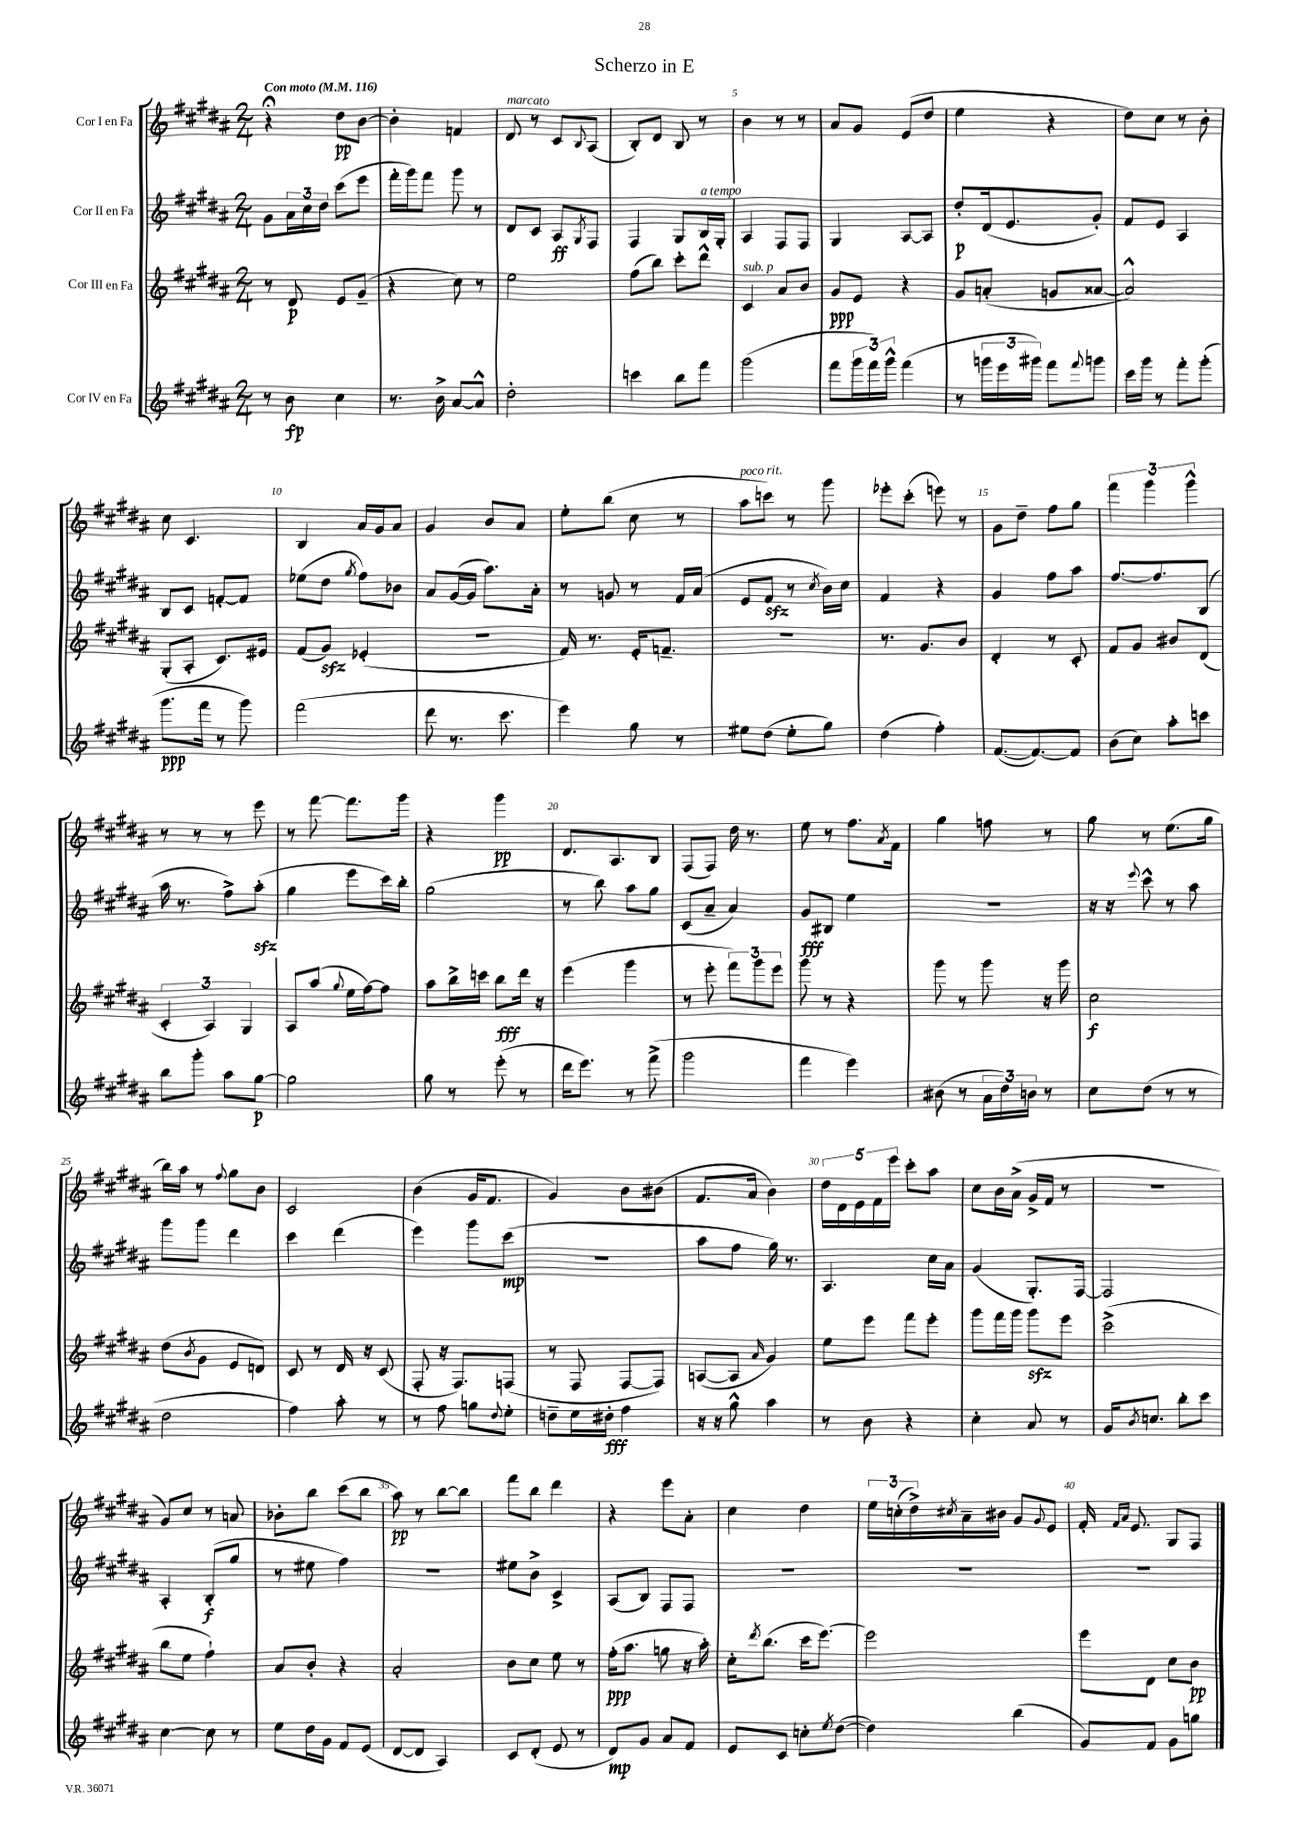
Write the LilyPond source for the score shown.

\header { title = "Scherzo in E" }
<<
\new StaffGroup <<
\new Staff = "s0" \with { instrumentName = "Cor I en Fa" } {
    \clef treble \key b \major \numericTimeSignature \time 2/4 \tempo "Con moto" 4 = 116
    r4\fermata dis''8\pp b'8~ |
    b'4-. f'4 |
    dis'8^\markup { \italic "marcato" } r8 cis'8 \appoggiatura { b8 } ais8( |
    b8-.) dis'8 b8 r8 |
    b'4 r8 r8 |
    ais'8 gis'8 e'8( dis''8 |
    e''4 r4 |
    dis''8) cis''8 r8 b'8-. |
    cis''8 cis'4. |
    b4 ais'16 gis'16 ais'8 |
    gis'4 b'8 ais'8 |
    e''8-. b''8( cis''8 r8 |
    ais''8^\markup { \italic "poco rit." } c'''8) r8 gis'''8 |
    ees'''8-. cis'''8-.( e'''8) r8 |
    gis'8 dis''8-- fis''8 gis''8 |
    \tuplet 3/2 { fis'''4 gis'''4 gis'''4-^ } |
    r8 r8 r8 e'''8 |
    r8 fis'''8~ fis'''8. gis'''16 |
    r4 gis'''4\pp |
    dis'8. ais8. b8 |
    fis8( fis8) dis''16 r8. |
    e''8 r8 fis''8. \acciaccatura { ais'8 } fis'16 |
    gis''4 f''8 r8 |
    gis''8 r8 e''8.( gis''16 |
    b''16) ais''16 r8 \appoggiatura { fis''8 } gis''8 b'8 |
    cis'2 |
    b'4( gis'16 fis'8. |
    gis'4) b'8 bis'8( |
    fis'8. ais'16 b'4) |
    \tuplet 5/4 { dis''16 dis'16 e'16 fis'16 e'''16 } cis'''8-. ais''8 |
    cis''8 b'16 ais'16->( gis'16-> fis'16 r8 |
    R2 |
    gis'8) cis''8 r8 a'8 |
    bes'8-. b''8 cis'''8( b''8 |
    ais''8\pp) r8 b''8~ b''8 |
    fis'''8 b''8 dis'''4 |
    r4 e'''8 ais'8-. |
    cis''4 dis''4 |
    \tuplet 3/2 { e''16 c''16-.( dis''16->) } \acciaccatura { cis''8 } ais'16-- bis'16 gis'8 \appoggiatura { gis'8 } e'8 |
    fis'16-. \grace { fis'16 ais'16 } e'8. gis8 fis8 \bar "|." |
}
\new Staff = "s1" \with { instrumentName = "Cor II en Fa" } {
    \clef treble \key b \major \numericTimeSignature \time 2/4
    gis'8 \tuplet 3/2 { ais'16 cis''16 dis''16 } cis'''8( e'''8 |
    fis'''16-. gis'''16) fis'''8 gis'''8 r8 |
    dis'8 cis'8 ais8\ff \acciaccatura { gis8 } fis8 |
    fis4 gis8 b16^\markup { \italic "a tempo" } gis16-. |
    ais4 fis8 fis8 |
    gis4 ais8~ ais8 |
    dis''8-.\p dis'16( e'8. gis'8-.) |
    fis'8 e'8 ais4 |
    b8 cis'8 f'8~-. f'8 |
    ees''8( dis''8 \acciaccatura { gis''8 } fis''8) bes'8 |
    ais'8 gis'16~( gis'16 ais''8.) ais'16-. |
    r8 g'8 r8 fis'16 ais'16( |
    e'8 fis'8\sfz r8 \acciaccatura { cis''8 } b'16) cis''16 |
    fis'4 r4 |
    gis'4 fis''8 ais''8 |
    fis''8.~ fis''8. b8( |
    ais''16 r8. fis''8->) ais''8-.\sfz( |
    gis''4 e'''8 cis'''16) b''16-. |
    gis''2( |
    r8 b''8) ais''8 gis''8 |
    cis'8( ais'8-- ais'4) |
    gis'8\fff bis8 e''4 |
    R2 |
    r16 r16 \appoggiatura { e'''8 } cis'''8-^ r8 ais''8 |
    gis'''8 gis'''8 dis'''4 |
    cis'''4 dis'''4( |
    e'''4) gis'''8 cis'''8\mp( |
    R2 |
    ais''8 fis''8 gis''16) r8. |
    ais4. cis''16 ais'16 |
    gis'4( gis8.-.) fis16~ |
    fis2 |
    ais4-. b8-.\f( gis''8 |
    r8 eis''8 fis''4) |
    R2 |
    eis''8 b'8-> cis'4-> |
    ais8( b8) fis8 fis8 |
    R2 |
    R2 |
    R2 \bar "|." |
}
\new Staff = "s2" \with { instrumentName = "Cor III en Fa" } {
    \clef treble \key b \major \numericTimeSignature \time 2/4
    r8 dis'8\p e'8 gis'8--( |
    r4 cis''8) r8 |
    e''2 |
    fis''8( b''8) cis'''8-. dis'''8-^ |
    cis'4^\markup { \italic "sub. p" } ais'8 b'8 |
    gis'8\ppp e'8 r4 |
    gis'8 a'8-.( g'8 aisis'8~ |
    aisis'2-^) |
    gis8-.( ais8-. cis'8.) eis'16 |
    fis'8( gis'8\sfz) ees'4-.( |
    r2 |
    fis'16) r8. e'16-. f'8.-- |
    r2 |
    r8. gis'8. b'8 |
    dis'4-. r8 cis'8-. |
    fis'8 gis'8 bis'8 dis'8( |
    \tuplet 3/2 { cis'4-. ais4) gis4 } |
    ais8 ais''8( \appoggiatura { gis''8 } e''16 fis''16~) fis''8 |
    ais''8 b''16-> c'''16 b''8\fff dis'''16 r16 |
    e'''4( gis'''4 |
    r8 e'''8-. \tuplet 3/2 { fis'''8) gis'''8 e'''8 } |
    gis'''8 r8 r4 |
    gis'''8 r8 gis'''8 r16 gis'''16 |
    cis''2\f |
    dis''8( \acciaccatura { b'8 } gis'8 e'8 d'8) |
    cis'8 r8 dis'16 r16 cis'8( |
    fis8-. r16 fis8.) f8( |
    r8 fis8 fis8~ fis8) |
    a8~( a8 \grace { ais'16 } gis'4) |
    e''8 e'''8 fis'''8 e'''8-. |
    gis'''8 fis'''16 gis'''16 gis'''8\sfz e'''8 |
    cis'''2->( |
    b''8 e''8 fis''4-!) |
    ais'8 b'8-. r4 |
    ais'2-. |
    b'8 cis''8 e''8 r8 |
    fis''16-.\ppp( ais''8. g''8 r16 ais''16-.) |
    cis''16-. \acciaccatura { dis'''8 } b''8.( cis'''16 e'''8.~) |
    e'''2 |
    e'''8 dis'8 cis''8 b'8\pp \bar "|." |
}
\new Staff = "s3" \with { instrumentName = "Cor IV en Fa" } {
    \clef treble \key b \major \numericTimeSignature \time 2/4
    r8 b'8\fp cis''4 |
    r8. b'16-> ais'8~ ais'8-^ |
    dis''2-. |
    c'''4 b''8 fis'''8 |
    gis'''2( |
    fis'''8 \tuplet 3/2 { gis'''16 fis'''16) gis'''16-^ } fis'''4( |
    r8 \tuplet 3/2 { g'''16 e'''16 gis'''16) } fis'''8 \appoggiatura { fis'''8 } g'''8 |
    cis'''16 gis'''16 r8 fis'''8-. gis'''8-.( |
    gis'''8.\ppp fis'''16 r8 gis'''8) |
    fis'''2( |
    dis'''8 r8. cis'''8. |
    e'''4) gis''8 r8 |
    eis''8 dis''8( eis''8-. gis''8) |
    dis''4( fis''4-.) |
    fis'8.~( fis'8.~) fis'8 |
    b'8( cis''8) ais''8-. c'''8 |
    b''8 gis'''8-. ais''8 gis''8~\p |
    gis''2 |
    gis''8 r8 e'''8-.( r8 |
    dis'''16 e'''8.) r8 fis'''8->( |
    gis'''2 |
    fis'''4 e'''4) |
    bis'8( r8 \tuplet 3/2 { ais'16 dis''16) b'16 } r8 |
    cis''8 dis''8( r8 r8 |
    dis''2 |
    fis''4) ais''8-. r8 |
    r8 fis''8 g''8 \appoggiatura { dis''8 } e''8-. |
    d''8-- e''16 dis''16-.\fff fis''4 |
    r16 r16 gis''8-^ ais''4 |
    r8 b'8 r4 |
    cis''4-. ais'8 r8 |
    gis'16 \acciaccatura { b'8 } c''8. b''8-. cis'''8 |
    cis''4~ cis''8 r8 |
    e''8 dis''16 gis'16 fis'8 e'8( |
    dis'8~ dis'8 ais4) |
    cis'8 dis'8-.( e'8 r8 |
    dis'8\mp) gis'8 ais'8 fis'8 |
    e'8 cis'8 c''8-. \acciaccatura { e''8 } dis''8~( |
    dis''4) b''4( |
    gis'8) fis'8 gis'8 g''8 \bar "|." |
}
>>
>>
\layout { \context { \Score \override BarNumber.break-visibility = ##(#f #t #t) barNumberVisibility = #(every-nth-bar-number-visible 5) } }
